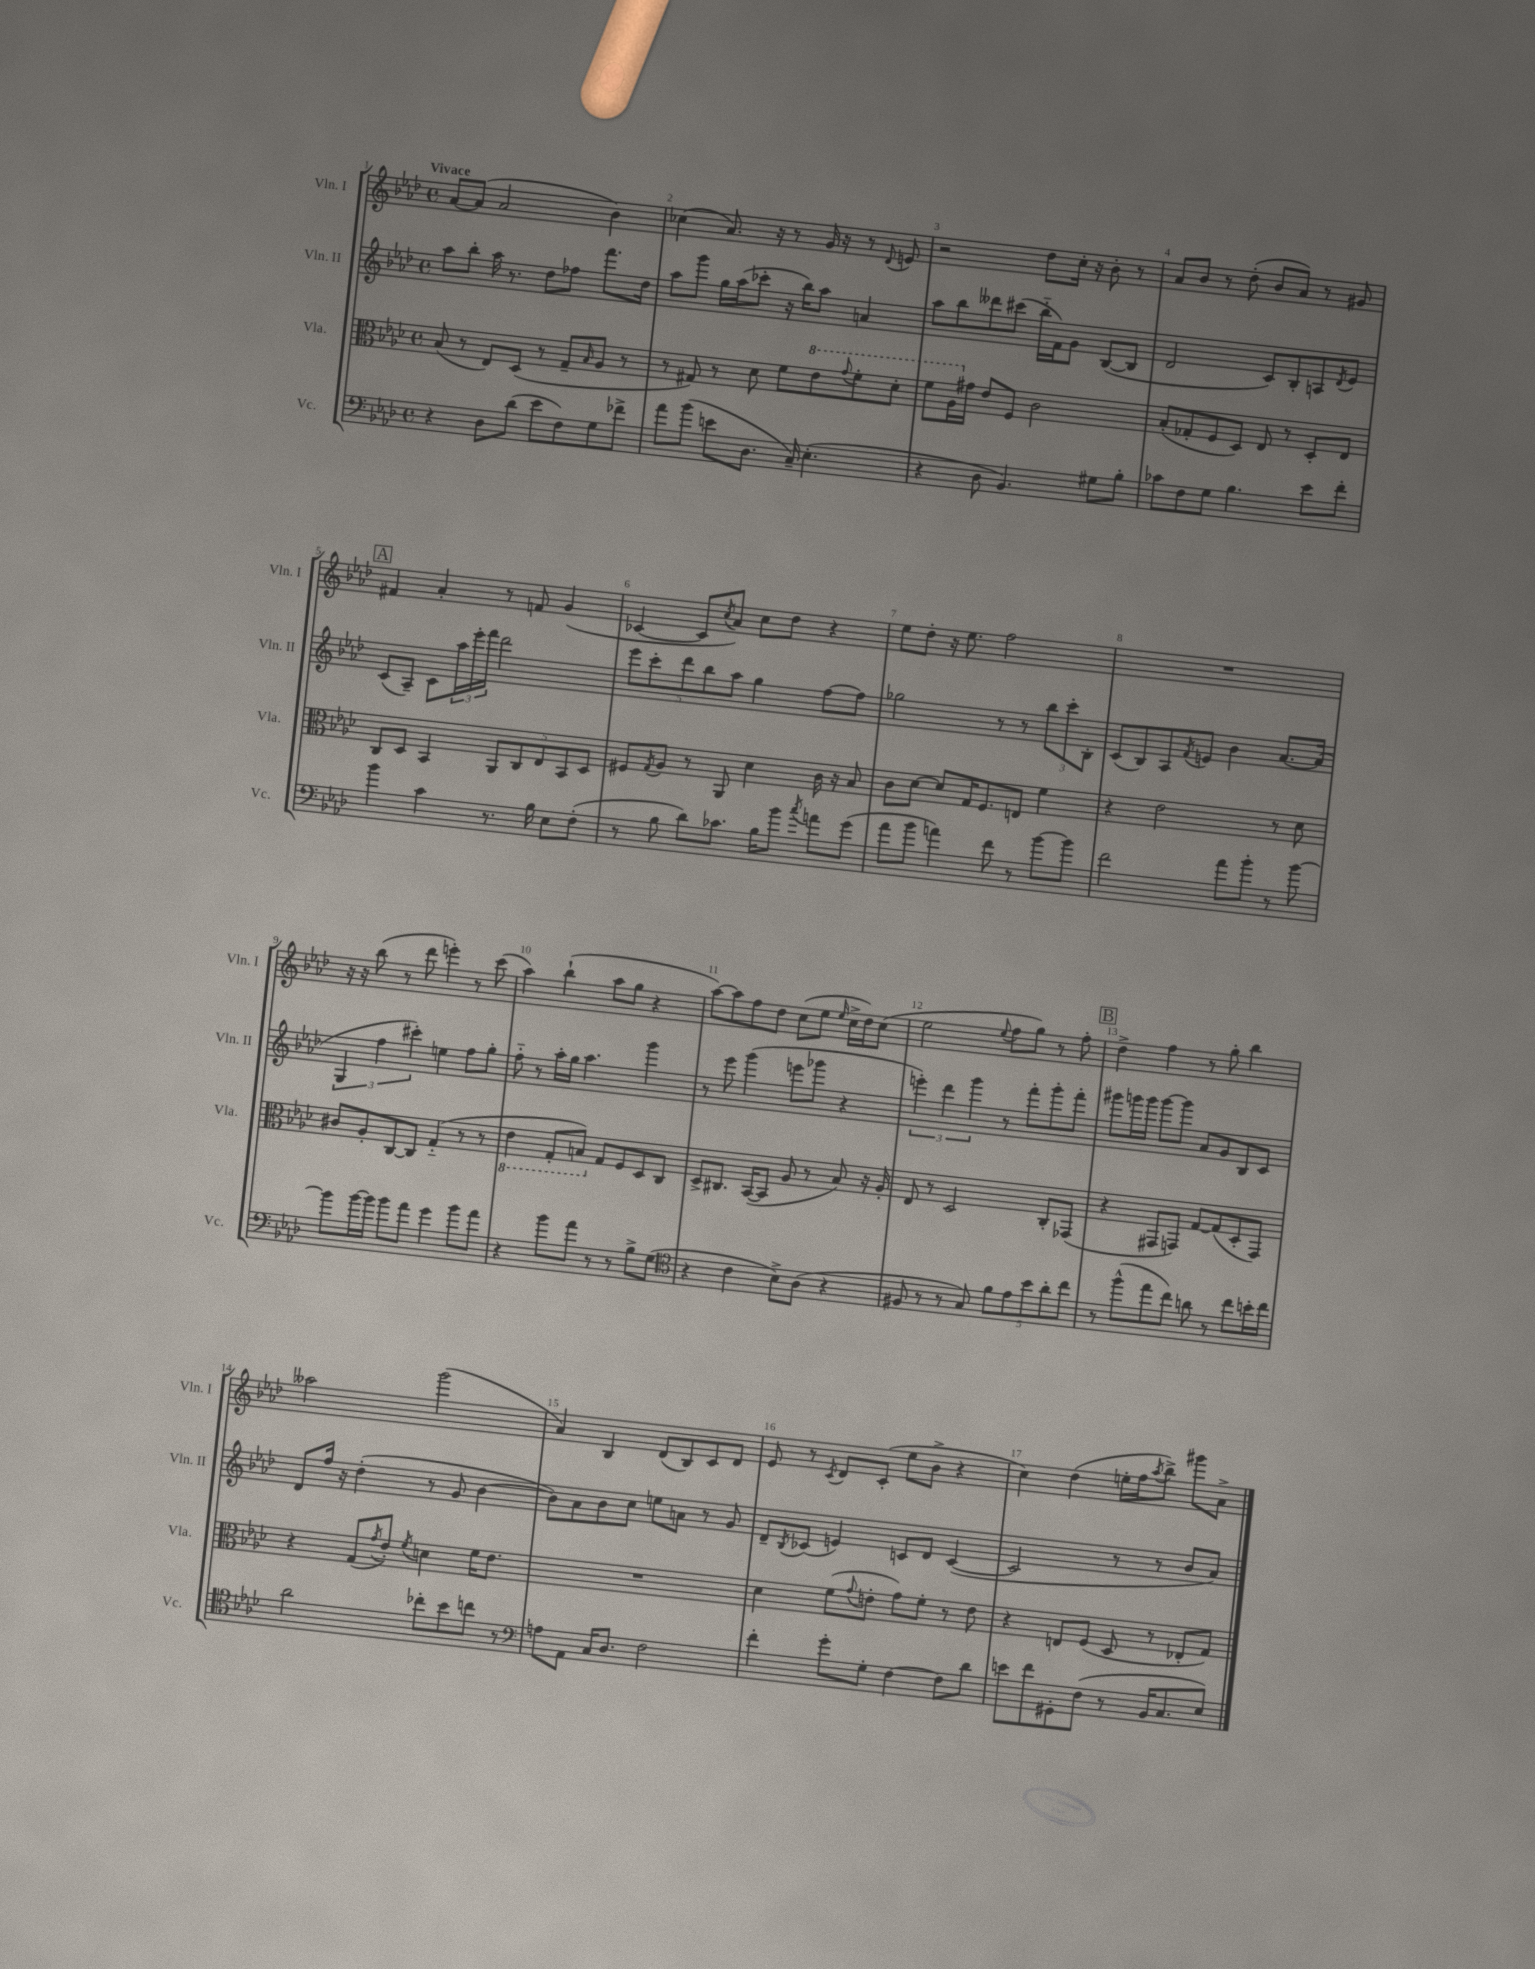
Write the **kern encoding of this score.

**kern	**kern	**kern	**kern
*part4	*part3	*part2	*part1
*staff4	*staff3	*staff2	*staff1
*I"Vc.	*I"Vla.	*I"Vln. II	*I"Vln. I
*I'Vc.	*I'Vla.	*I'Vln. II	*I'Vln. I
*clefF4	*clefC3	*clefG2	*clefG2
*k[b-e-a-d-]	*k[b-e-a-d-]	*k[b-e-a-d-]	*k[b-e-a-d-]
*M4/4	*M4/4	*M4/4	*M4/4
*met(c)	*met(c)	*met(c)	*met(c)
=1	=1	=1	=1
!	!	!	!LO:TX:a:B:t=Vivace
4r	(8B-/	8aa-\L	[8a-/L
.	8r	8bb-'\J	(8a-/J]
8D-\L	8E-/L)	16aa-\	2a-/
.	.	8.r	.
(8d-\J	(8D-/J	.	.
8e-\L	8r	8dd-\L	.
8F\)	8G~/L	8ff-X\J	.
.	16qqB-/	.	.
8G\	8A-/J	8.fff\L	4b-\)
8f-X^\J	8r	.	.
.	.	16dd-\Jk	.
=2	=2	=2	=2
8a-\L	8r	8aa-\L	(4cc-X\
(8b-\J	8G#X/)	8ggg\J	.
8en\L	8r	16gg\LL	8.a-/)
.	.	(16aa-\J	.
8.D-\J	8d-\	8ccc-X'\J	.
.	.	.	16r
.	8f\L	16r	8r
16C~/)	.	16bb-\KL)	.
*	*8va	*	*
(4.E-'\	8ee-\	8aa-\J	16g/
.	.	.	16r
.	8qqgg/	.	.
.	8ff'\	4an/	8r
.	.	.	8qqd-/
.	8dd-'\J	.	8en/
=3	=3	=3	=3
4r	8ff\L	8aa-\L	2r
.	16a-\L	8bb-\	.
*	*X8va	*	*
.	16g#X\JJ	.	.
8D-\	8e-/L	8ddd--X\	.
4.BB-/)	8F/J	(8ccc#X\J	.
.	2c\	16bb-\LL	8dd-\L
.	.	16f\J)	.
.	.	8g\J	16cc'\Jk
.	.	.	16r
8G#X\L	.	([8B-/L	8b-'\
8B-'\J	.	8B-/J]	8r
=4	=4	=4	=4
8c-X\L	(8B-'/L	2d-/	8a-/L
8F\	8G-X'/	.	8b-/J
8G\J	8F/	.	8r
4.B-\	8D-/J)	.	(8dd-'\
.	8E-/	8c/L)	8b-/L
.	8r	8B-'/	8a-/J)
8e-\L	8D-'/L	8An/	8r
.	.	8qd-/	.
8f'\J	8E-/J	8e-/J	8g#X/
!!LO:LB:g=z
!!LO:REH:place=s1:t=A
=5	=5	=5	=5
4b-\	8C/L	(8c/L	4f#X/
.	8D-/J	8A-~/J)	.
4c\	4BB-/	8c\L	4a-'/
.	.	24aa-\L	.
.	.	24eee-'\	.
.	.	24fff\JJ	.
8.r	10AA-/L	2ddd-\	8r
.	10C/	.	.
.	.	.	8fn/
16B-\	.	.	.
.	10E-/	.	.
8E-\L	.	.	(4g/
.	10BB-/	.	.
(8F'\J	.	.	.
.	10D-/J	.	.
=6	=6	=6	=6
8r	8F#X/L	10eee-\L	[4c-X/
.	.	10ccc'\	.
.	8qG/	.	.
8B-\	8A-/J	.	.
.	.	10ddd-\	.
8d-\L)	8r	.	8c-/L]
.	.	10bb-\	.
.	.	.	8qcc/
8.c-X\J	8AA-/	.	8a-/J)
.	.	10aa-\J	.
.	4d-\	4gg\	8cc\L
16B-\KL	.	.	.
8b-\J	.	.	8dd-\J
8qcc/	.	.	.
8an\L	16c\	[8ff\L	4r
.	16r	.	.
(8g\J	8B-/	8ff\J]	.
=7	=7	=7	=7
8a-\L	8c\L	2gg-X\	8ee-\L
8b-\J	[8d-\J	.	8dd-'\J
4an\)	8d-/L]	.	16r
.	.	.	8.ee-\
.	16G/K	.	.
.	8.F/	.	.
8f\	.	8r	2ff\
8r	8En/J	8r	.
[8b-\L	4f\	12bb-\L	.
.	.	12ccc'\	.
8b-\J]	.	.	.
.	.	12B-'\J	.
=8	=8	=8	=8
2f\	4r	(8c/L	1r
.	.	8B-/)	.
.	2e-\	8A-/	.
.	.	8qf/	.
.	.	8en/J	.
8a-\L	.	4b-\	.
8b-'\J	.	.	.
8r	8r	[8.a-/L	.
[8b-\	8d-\	.	.
.	.	(16a-/Jk]	.
!!LO:LB:g=z
=9	=9	=9	=9
8b-\L]	8c#X/L	6G/	16r
.	.	.	16r
[16b-\L	8A-'/	.	(8bb-\
.	.	6ff\	.
16b-\JJ]	.	.	.
8b-\L	[8C/	.	8r
.	.	6ccc#X'\)	.
8a-\J	8C/J]	.	8ddd-\
4g\	(4G/	4een\	4eeen'\)
8b-\L	8r	8ff\L	8r
8a-\J	8r	8gg'\J	(8ccc\
=10	=10	=10	=10
*	*8ba	*	*
4r	4E-\	8ff\	4aa-\)
.	.	8r	.
8b-\L	8GG'/L	16aa-'\LL	(4bb-`\
.	.	16gg\JJ	.
8a-\J	8BBn/J)	4.aa-\	.
*	*X8ba	*	*
8r	8G/L	.	8aa-\L
8r	8F/	.	8gg\J
8B-^\L	8D-/	4ggg\	4r
(8G\J	8C/J	.	.
=11	=11	=11	=11
*clefC4	*	*	*
4r	8D-^/L	8r	[8aa-\L)
.	8.C#X/J	8eee-\	8aa-\]
4c\	.	(4ggg\	8ff\
.	([16BB-/KL	.	.
.	8BB-/J]	.	8dd-\J
8B-^\L)	8A-/	8eeen\L	(8cc\L
(8A-\J	8r	8ggg-X\J	8ee-\J
.	.	.	16qqee-/
4r	8B-/)	4r	16cc^\LL
.	.	.	16dd-\J)
.	16r	.	(8cc\J
.	16A-'/	.	.
=12	=12	=12	=12
8F#X/	8E-/	6eeen'\)	2ee-\
8r	8r	.	.
.	.	6ddd-\	.
8r	2D-/	.	.
.	.	6ggg\	.
8G/)	.	.	.
.	.	.	8qqee-/
10f\L	.	8r	8ff\L
10e-\	.	.	.
.	.	8fff'\L	8gg\J)
10b-\	.	.	.
.	8C'/L	8ggg'\	8r
10a-'\	.	.	.
.	(8GG-X/J	8fff'\J	8ff'\
10cc\J	.	.	.
!!LO:REH:place=s1:t=B
=13	=13	=13	=13
8r	4r	8ggg#X\L	4dd-^\
(8ff^^\L	.	16gggn\L	.
.	.	16ggg\JJ	.
8ee-\	8GG#X/L	[8ggg\L	4ff\
8cc\J)	8GGn/J)	8ggg\J]	.
8an\	[8G/L	8a-/L	8r
8r	(8G/]	8g/	8gg'\
8cc\L	8D-'/	8B-/	4bb-\
16bn'\L	8GG/J)	8c/J	.
16cc\JJ	.	.	.
!!LO:LB:g=z
=14	=14	=14	=14
2a-\	4r	8d-/L	2aa--X\
.	.	16ff/Jk	.
.	.	16r	.
.	(8G/L	(4dd-'\	.
.	8qg/	.	.
.	8e-'/J)	.	.
.	8qf/	.	.
8cc-X'\L	4dn\	8r	(2ggg\
8b-\	.	8g/	.
8ccn\J	16f\KL	[4b-\	.
.	8.e-\J	.	.
8r	.	.	.
=15	=15	=15	=15
*clefF4	*	*	*
8An\L	1r	8b-\L])	4a-/)
8AA-\J	.	8a-\	.
16C/KL	.	8b-\	4B-/
8.D-/J	.	.	.
.	.	8cc\J	.
2F\	.	8een\L	(8d-/L
.	.	8an\J	8B-/)
.	.	8r	8c/
.	.	8g/	8d-/J
=16	=16	=16	=16
4f'\	4d-\	8d-~/L	8e-/
.	.	8qB-/	.
.	.	(8c-X/J	8r
.	.	.	8qc/
8g'\L	(8f\L	4en/)	8d-/L
.	8qqg/	.	.
8G'\J	8en'\J	.	(8c'/J
[4F\	8g\L)	8cn/L	8ee-\L
.	8f'\J	8d-/J	8b-^\J
8F\L]	8r	([4c/	4r
8d-\J	8e\	.	.
=17	=17	=17	=17
8en\L	4r	2c/]	4cc\)
8f\	.	.	.
8GG#X'\	8En/L	.	(4dd-\
(8F\J	(8F/J	.	.
8r	8D-/	8r	16een'\LL
.	.	.	16ff\J
.	.	.	8qaa-/
16BB-/KL	8r	8r	8bb-^\J)
8.C/	.	.	.
.	8E-X'/L	8b-/L	8ggg#X\L
8E-/J)	8G/J)	8a-/J)	8a-^\J
==	==	==	==
*-	*-	*-	*-
